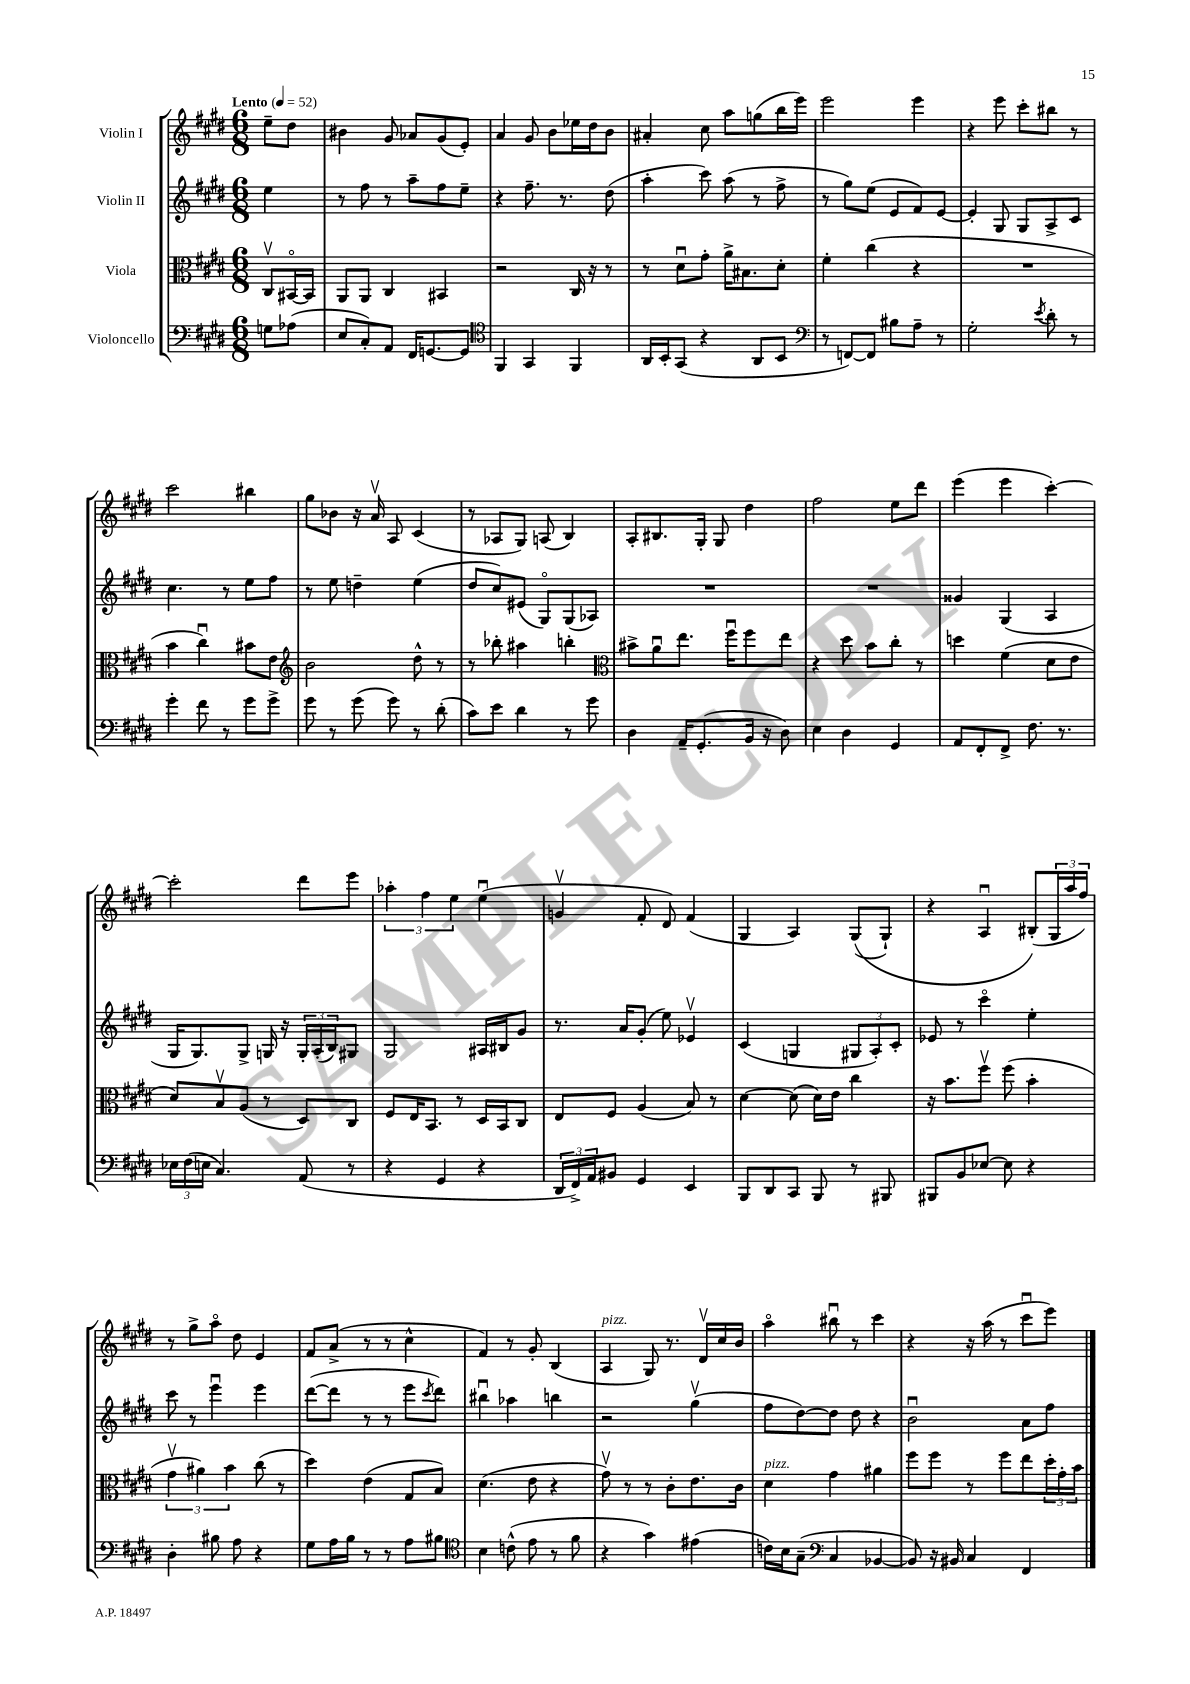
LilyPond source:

<<
\new StaffGroup <<
\new Staff = "s0" \with { instrumentName = "Violin I" } {
    \clef treble \key e \major \numericTimeSignature \time 6/8 \partial 4 \tempo "Lento" 4 = 52
    e''8-- dis''8 |
    bis'4 gis'8 aes'8 gis'8( e'8-.) |
    a'4 gis'8 b'8 ees''16 dis''16 b'8 |
    ais'4-. cis''8 a''8 g''8( b''16 e'''16) |
    e'''2 e'''4 |
    r4 e'''8 cis'''8-. bis''8 r8 |
    cis'''2 bis''4 |
    gis''8 bes'8 r16 a'16\upbow a8 cis'4( |
    r8 aes8 gis8) a8( b4) |
    a8-. bis8. gis16-. gis8 dis''4 |
    fis''2 e''8 dis'''8 |
    e'''4( e'''4 cis'''4~-.) |
    cis'''2-. dis'''8 e'''8 |
    \tuplet 3/2 { aes''4-. fis''4 e''4 } e''4\downbow( |
    g'4\upbow fis'8-. dis'8) fis'4( |
    gis4 a4) gis8(\( gis8-!) |
    r4 a4\downbow bis8-.(\) \tuplet 3/2 { gis16 a''16 fis''16) } |
    r8 gis''8-> a''8\flageolet dis''8 e'4 |
    fis'8 a'8->( r8 r8 cis''4-^ |
    fis'4) r8 gis'8-. b4( |
    a4^\markup { \italic "pizz." } gis8) r8. dis'16\upbow cis''16 b'16 |
    a''4\flageolet bis''8\downbow r8 cis'''4 |
    r4 r16 a''16( r8 cis'''8\downbow e'''8) \bar "|." |
}
\new Staff = "s1" \with { instrumentName = "Violin II" } {
    \clef treble \key e \major \numericTimeSignature \time 6/8 \partial 4
    e''4 |
    r8 fis''8 r8 a''8-- fis''8 e''8-- |
    r4 fis''8.-- r8. dis''8( |
    a''4-. cis'''8) a''8( r8 fis''8-> |
    r8 gis''8) e''8( e'8 fis'8) e'8~ |
    e'4-. gis8 gis8 a8-> cis'8 |
    cis''4. r8 e''8 fis''8 |
    r8 e''8 d''4-- e''4( |
    dis''8 cis''8) eis'8( gis8\flageolet) gis8( aes8) |
    R2. |
    R2. |
    gisis'4 gis4( a4 |
    gis16 gis8.) gis8-> g16 r16 \tuplet 3/2 { g16-. a16-.( b16) } gis8 |
    gis2 ais16 bis16 gis'8 |
    r8. a'16 gis'8-.( e''8) ees'4\upbow |
    cis'4( g4 \tuplet 3/2 { gis8 a8-.) cis'8-. } |
    ees'8 r8 cis'''4\flageolet e''4-. |
    cis'''8 r8 e'''4\downbow e'''4 |
    dis'''8~( dis'''8 r8 r8 e'''8 \acciaccatura { cis'''8 } dis'''8) |
    bis''4\downbow aes''4 b''4 |
    r2 gis''4\upbow( |
    fis''8 dis''8~) dis''8 dis''8 r4 |
    b'2\downbow a'8 fis''8 \bar "|." |
}
\new Staff = "s2" \with { instrumentName = "Viola" } {
    \clef alto \key e \major \numericTimeSignature \time 6/8 \partial 4
    cis8\upbow bis,16~\flageolet bis,16 |
    a,8 a,8 cis4 bis,4 |
    r2 cis16 r16 r8 |
    r8 dis'8\downbow gis'8-. a'16-> bis8. dis'8-. |
    fis'4-. cis''4( r4 |
    R2. |
    b'4 cis''4\downbow) bis'8 e'8 |
    \clef treble b'2 dis''8-^ r8 |
    r8 bes''8-. ais''4 b''4-. |
    \clef alto bis'8-> a'8\downbow e''8. fis''16\downbow fis''8 e''8 |
    r4 dis''8 b'8 cis''8-. r8 |
    d''4 fis'4( dis'8 e'8 |
    dis'8) b8\upbow a8( r8 dis8) cis8 |
    fis8 e16 b,8. r8 dis16 b,16 cis8 |
    e8 fis8 a4( b8) r8 |
    dis'4~ dis'8( dis'16) e'16 cis''4 |
    r16 b'8. fis''8\upbow fis''8( b'4-. |
    \tuplet 3/2 { gis'4\upbow ais'4) b'4 } cis''8( r8 |
    dis''4) e'4( gis8 b8) |
    dis'4.( e'8 r4 |
    gis'8\upbow) r8 r8 cis'8-. e'8. cis'16 |
    dis'4^\markup { \italic "pizz." } gis'4 ais'4 |
    fis''8 fis''8 r8 fis''8 e''8 \tuplet 3/2 { dis''16-. gis'16-. b'16 } \bar "|." |
}
\new Staff = "s3" \with { instrumentName = "Violoncello" } {
    \clef bass \key e \major \numericTimeSignature \time 6/8 \partial 4
    g8 aes8( |
    e8 cis8-.) a,8 fis,16 g,8.~ g,8 |
    \clef tenor fis,4 gis,4 fis,4 |
    a,16 b,16-. gis,8( r4 a,8 b,8 |
    \clef bass r8 f,8~) f,8 bis8 a8-- r8 |
    gis2-. \acciaccatura { e'8 } dis'8-. r8 |
    gis'4-. fis'8 r8 gis'8 gis'8-> |
    gis'8 r8 gis'8( gis'8) r8 dis'8-.( |
    cis'8) e'8 dis'4 r8 gis'8 |
    dis4 a,16-- gis,8.-.( b,16 r16 dis8) |
    e4 dis4 gis,4 |
    a,8 fis,8-. fis,8-> fis8. r8. |
    \tuplet 3/2 { ees16 fis16( e16 } cis4.) a,8( r8 |
    r4 gis,4 r4 |
    \tuplet 3/2 { dis,16 fis,16->) a,16 } bis,8 gis,4 e,4 |
    b,,8 dis,8 cis,8 b,,8 r8 bis,,8 |
    bis,,8 b,8 ees8~ ees8 r4 |
    dis4-. bis8 a8 r4 |
    gis8 a16 b16 r8 r8 a8 bis8 |
    \clef tenor b4 c'8-^( e'8 r8 fis'8 |
    r4 gis'4) eis'4( |
    c'16) b16 gis8--( \clef bass cis4 bes,4~ |
    bes,8) r16 bis,16 cis4 fis,4 \bar "|." |
}
>>
>>
\layout { \context { \Score \remove "Bar_number_engraver" } }
